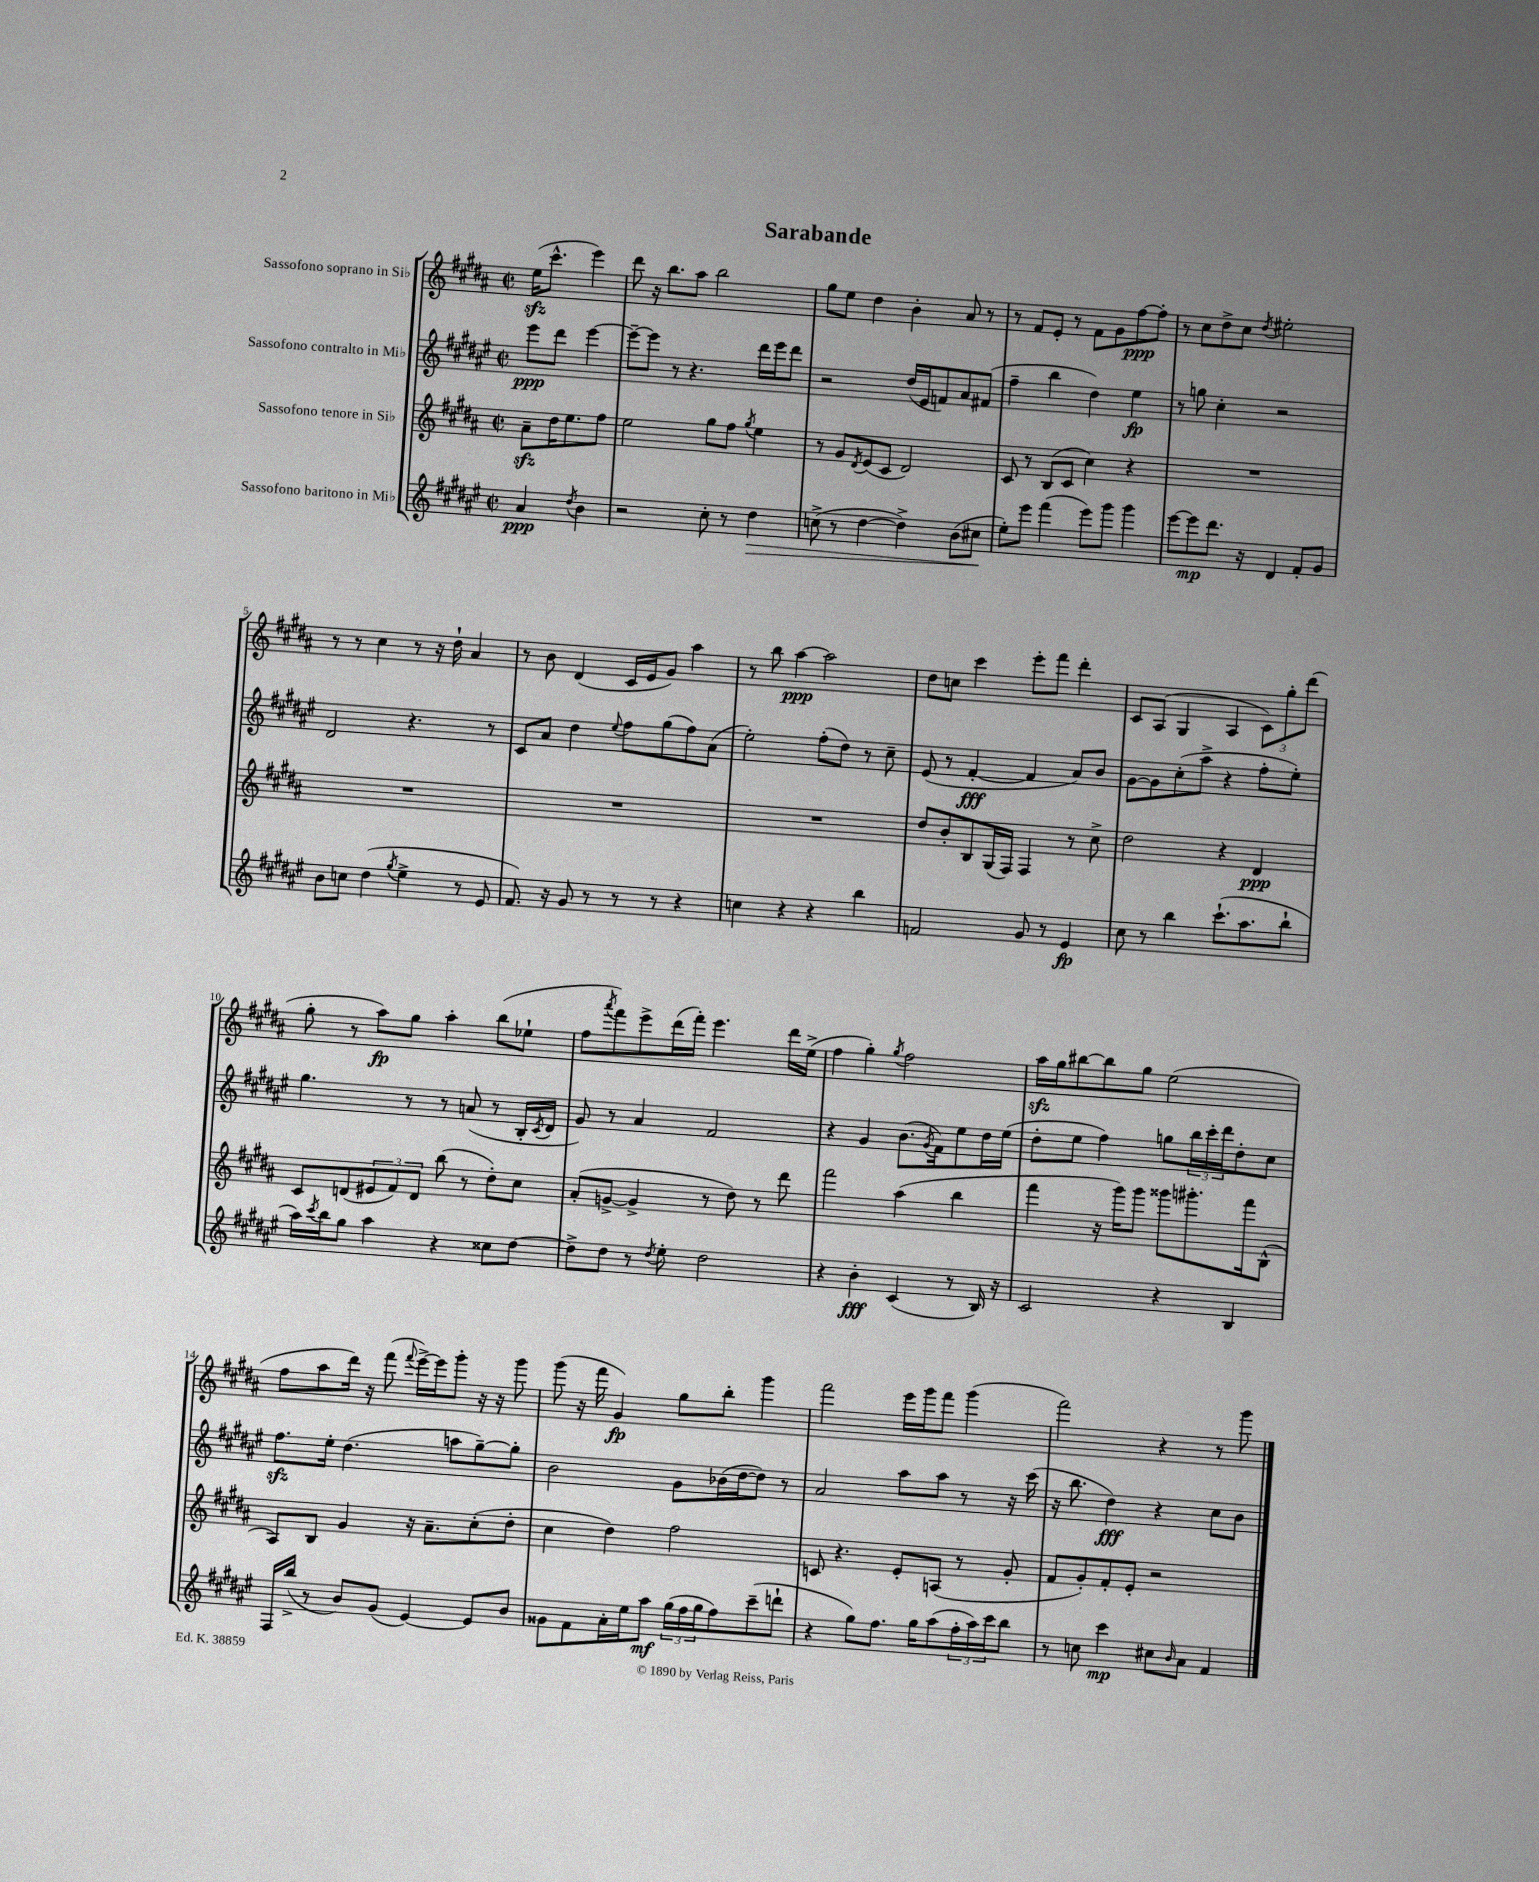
\header { title = "Sarabande" }
<<
\new StaffGroup <<
\new Staff = "s0" \with { instrumentName = "Sassofono soprano in Sib" } {
    \clef treble \key b \major \defaultTimeSignature \time 2/2 \partial 2
    e''16\sfz( cis'''8.-^ e'''4) |
    dis'''8 r16 b''8. ais''8 b''2 |
    gis''8 e''8 dis''4 b'4-. ais'8 r8 |
    r8 fis'8 e'8-. r8 fis'8 gis'8 fis''8~\ppp fis''8-. |
    r8 cis''8 dis''8-> cis''8 \acciaccatura { dis''8 } eis''2-. |
    r8 r8 cis''4 r8 r16 dis''16-! ais'4 |
    r8 b'8 dis'4( cis'16 e'16 gis'8) ais''4 |
    r8 b''8 ais''4~\ppp ais''2 |
    dis''8 c''8 cis'''4 e'''8-. fis'''8 dis'''4-. |
    cis'8 ais8( gis4 ais4 \tuplet 3/2 { cis'8) gis''8-. dis'''8( } |
    gis''8-. r8 ais''8\fp) gis''8 ais''4-. b''8( ees''8-! |
    fis''8 \acciaccatura { ais'''8 } fis'''8) e'''8-> dis'''16( fis'''16-.) e'''4. dis'''16 e''16->( |
    fis''4 gis''4-.) \acciaccatura { gis''8 } fis''2 |
    ais''16\sfz gis''16 bis''8~ bis''8 gis''8 e''2( |
    fis''8 ais''8 dis'''16) r16 fis'''8( \appoggiatura { fis'''8 } e'''16~->) e'''16 gis'''8-. r16 r16 gis'''8 |
    gis'''8( r16 fis'''16 gis'4\fp) gis''8 b''8-. gis'''4 |
    fis'''2 e'''16 gis'''16 fis'''8 gis'''4( |
    fis'''2) r4 r8 gis'''8 \bar "|." |
}
\new Staff = "s1" \with { instrumentName = "Sassofono contralto in Mib" } {
    \clef treble \key fis \major \defaultTimeSignature \time 2/2 \partial 2
    eis'''8\ppp dis'''8 eis'''4~ |
    eis'''8~-- eis'''8 r8 r4. dis'''16 eis'''16 dis'''8 |
    r2 dis''16( eis'16 f'8) ais'8 fis'8( |
    fis''4-- b''4 dis''4) eis''4\fp |
    r8 g''8 cis''4-. r2 |
    dis'2 r4. r8 |
    cis'8 ais'8 dis''4 \appoggiatura { eis''8 } fis''8 gis''8( fis''8) ais'8( |
    eis''2-.) fis''8-.( dis''8) r8 cis''8-- |
    eis'8( r8 fis'4~-.\fff fis'4 ais'8) b'8 |
    gis'8~ gis'8 cis''8-.( ais''8-> r4 fis''8-. eis''8-.) |
    gis''4. r8 r8 a'8( r8 b16-. \acciaccatura { cis'8 } dis'16 |
    gis'8) r8 ais'4 fis'2 |
    r4 gis'4 b'8.( \acciaccatura { gis'8 } fis'16) eis''8 dis''16 eis''16( |
    dis''8-. eis''8 fis''4) g''8 \tuplet 3/2 { b''16 cis'''16-. dis'''16 } dis''8-. cis''8 |
    fis''8.\sfz eis''16-. dis''4.( a''8 gis''8~--) gis''8-. |
    b'2 gis'8 bes'16( dis''16~ dis''8) r8 |
    ais'2 ais''8 ais''8 r8 r16 cis'''16( |
    r16 b''8. dis''4\fff) r4 cis''8 b'8 \bar "|." |
}
\new Staff = "s2" \with { instrumentName = "Sassofono tenore in Sib" } {
    \clef treble \key b \major \defaultTimeSignature \time 2/2 \partial 2
    ais'8--\sfz dis''16 e''8. fis''8 |
    e''2 gis''8 fis''8 \acciaccatura { gis''8 } e''4 |
    r8 gis'8 \acciaccatura { dis'8 } e'8( cis'8 dis'2) |
    cis'8 r8 b8( cis'8 cis''4) r4 |
    R1 |
    R1 |
    R1 |
    R1 |
    dis''8 b'8-. b8 gis16( fis16) fis4 r8 cis''8-> |
    dis''2 r4 dis'4\ppp |
    cis'8 d'8( \tuplet 3/2 { eis'8 fis'8) d'8 } b''8( r8 dis''8-.) cis''8 |
    ais'8-.( g'8~-> g'4-> r8 dis''8) r8 dis'''8 |
    fis'''2 ais''4( b''4 |
    fis'''4 r16 gis'''16) gis'''8 gisis'''8 gis'''8.-. fis'''16 b8-^( |
    ais8) b8 gis'4 r16 ais'8.-- cis''8-.( dis''8-. |
    cis''4 dis''4) fis''2 |
    c'8 r4. e'8-. a8( r8 gis'8-. |
    fis'8 gis'8-.) fis'8-. e'8-. r2 \bar "|." |
}
\new Staff = "s3" \with { instrumentName = "Sassofono baritono in Mib" } {
    \clef treble \key fis \major \defaultTimeSignature \time 2/2 \partial 2
    ais'4\ppp \acciaccatura { dis''8 } b'4 |
    r2 cis''8-. r8 dis''4\> |
    c''8->( r8 dis''4~ dis''4->) b'8( cis''8\! |
    eis''8-.) eis'''8 fis'''4( eis'''8) gis'''8 gis'''4 |
    eis'''8~ eis'''8\mp dis'''8. r16 dis'4 fis'8-. gis'8 |
    b'8 c''8 dis''4( \acciaccatura { gis''8 } eis''4-> r8 eis'8 |
    fis'8.) r16 gis'8 r8 r8 r8 r4 |
    c''4 r4 r4 b''4 |
    f'2 gis'8 r8 eis'4\fp |
    cis''8 r8 b''4 cis'''8.-!( ais''8. b''8-! |
    ais''16) \acciaccatura { cis'''8 } b''16 gis''8 ais''4 r4 cisis''8 dis''8~ |
    dis''8-> dis''8 r8 \acciaccatura { dis''8 } eis''8-. dis''2 |
    r4 b'4-.\fff cis'4( r8 b16) r16 |
    cis'2 r4 b4 |
    fis16 b''16->( r8 b'8) gis'8( eis'4~) eis'8 b'8 |
    gisis'8 fis'8 ais'16-. eis''16 ais''8\mf \tuplet 3/2 { gis''16( fis''16 gis''16 } fis''8) cis'''8--( d'''8-! |
    r4 gis''8) fis''8. gis''16 ais''8( \tuplet 3/2 { fis''16-. ais''16) cis'''16 } b''8 |
    r8 c''8 cis'''4\mp cis''8 \grace { b'16 } ais'8 fis'4 \bar "|." |
}
>>
>>
